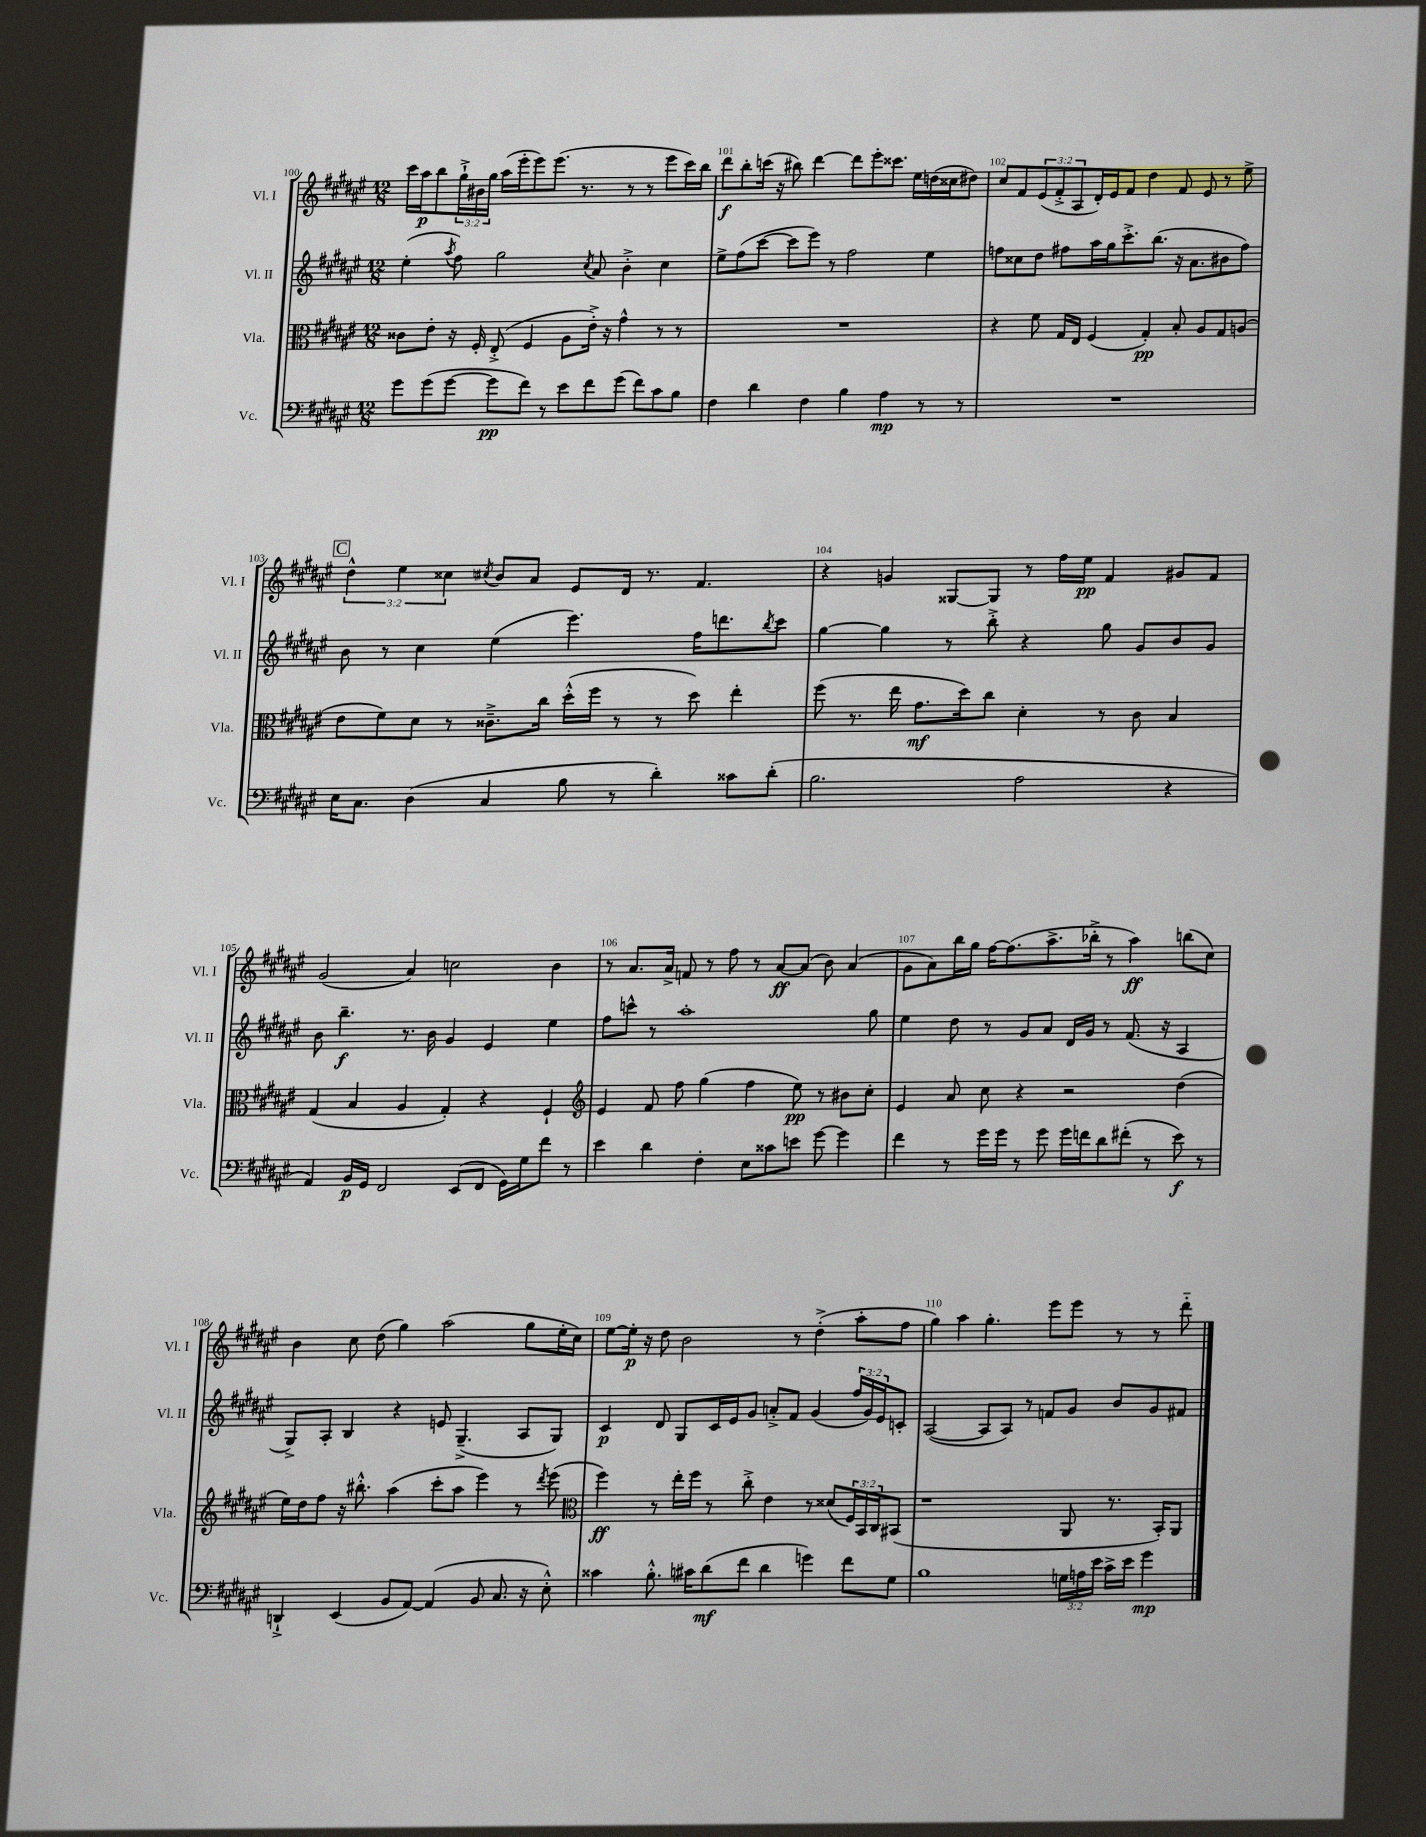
<<
\new StaffGroup <<
\new Staff = "s0" \with { instrumentName = "Vl. I" shortInstrumentName = "Vl. I" } {
    \clef treble \key fis \major \numericTimeSignature \time 12/8 \override Staff.TupletNumber.text = #tuplet-number::calc-fraction-text
    cis'''16 ais''16\p b''8 \tuplet 3/2 { gis''16-!-> bis'16 gis''16 } ais''16( eis'''16-. eis'''8) eis'''8.( r8. r8 r8 eis'''8 cis'''16) b''16 |
    dis'''8\f b''8-. c'''16( r16 bis''8) dis'''4~ dis'''8 eis'''8-. cisis'''8. eis''16 d''16( cisis''16 dis''8) |
    cis''8 fis'8 \tuplet 3/2 { eis'8( fis'8-.-> ais8 } dis'16-.) eis'16 fis'8 dis''4 fis'8 eis'8 r8 eis''8-> |
    \mark \markup { \box "C" } \tuplet 3/2 { dis''4-^ eis''4 cisis''4 } \acciaccatura { cis''8 } b'8 ais'8 eis'8 dis'16 r8. fis'4. |
    r4 g'4 gisis8~ gisis8 r8 fis''16 eis''16\pp fis'4 gis'8 fis'8 |
    gis'2( ais'4) c''2 b'4 |
    r8 ais'8. ais'16-> f'8 r8 fis''8 r8 ais'8~\ff ais'8( b'8) ais'4( |
    gis'8 ais'8) b''16 gis''16 fis''16~ fis''8.( ais''8.-> bes''16-.-> r8 ais''4\ff) b''8( cis''8) |
    b'4 cis''8 dis''8( gis''4) ais''2( gis''8 eis''16-. cis''16) |
    eis''8~ eis''16-.\p r16 dis''8 b'2 r8 dis''4-.->( ais''8-. fis''8 |
    gis''4) ais''4 gis''4.-. eis'''8 eis'''8 r8 r8 dis'''8-_ \bar "|." |
}
\new Staff = "s1" \with { instrumentName = "Vl. II" shortInstrumentName = "Vl. II" } {
    \clef treble \key fis \major \numericTimeSignature \time 12/8 \override Staff.TupletNumber.text = #tuplet-number::calc-fraction-text
    eis''4-.( \acciaccatura { ais''8 } fis''8) gis''2 \acciaccatura { cis''8 } ais'8 b'4-.-> cis''4 |
    eis''8-> fis''8( cis'''8~ cis'''8 eis'''8) r8 fis''2 eis''4 |
    f''8 cisis''8 dis''8 fis''8 ais''16 gis''16 cis'''8.-.-> b''8.( r16 ais'8. bis'8 fis''8) |
    \mark \markup { \box "C" } b'8 r8 cis''4 eis''4( eis'''4.) fis''16 d'''8. \acciaccatura { b''8 } cis'''8 |
    gis''4~ gis''4 r8 b''8-.-> r4 gis''8 gis'8 b'8 gis'8 |
    b'8 b''4.--\f r8. b'16 gis'4 eis'4 eis''4 |
    fis''8 c'''8-^ r8 ais''1-. gis''8 |
    eis''4 dis''8 r8 gis'8 ais'8 dis'16 gis'16 r8 fis'8.( r16 ais4 |
    gis8->) ais8-. b4 r4 e'8 gis4.--->( ais8 gis8) |
    cis'4\p dis'8 gis8 cis'16 eis'16 gis'8 a'8-.-> fis'8 gis'4( \tuplet 3/2 { fis''16 gis'16) eis'16 } c'8-. |
    ais2~( ais8 ais8) r8 f'8 gis'8 b'8 gis'8 fis'8 \bar "|." |
}
\new Staff = "s2" \with { instrumentName = "Vla." shortInstrumentName = "Vla." } {
    \clef alto \key fis \major \numericTimeSignature \time 12/8 \override Staff.TupletNumber.text = #tuplet-number::calc-fraction-text
    cisis'8 eis'8-. r16 fis16-. eis8-.->( fis4 ais8 eis'16-.->) r16 gis'4-^ r8 r8 |
    R1. |
    r4 fis'8 gis16 eis16 fis4( gis4-.\pp) b8-. ais8 gis8 a8( |
    \mark \markup { \box "C" } eis'8 fis'8) dis'8 r8 cisis'8.---> cis''16 dis''16-.-^( fis''16 r8 r8 dis''8) eis''4-. |
    fis''8( r8. eis''16 gis'8.\mf dis''16) cis''8 dis'4-. r8 cis'8 b4 |
    gis4( b4 ais4 gis4-.) r4 fis4-! |
    \clef treble eis'4 fis'8 fis''8 gis''4( fis''4 eis''8\pp) r8 bis'8 cis''8-. |
    eis'4 ais'8 cis''8 r4 r2 dis''4( |
    eis''16) dis''16 fis''8 r16 bis''8.-.-^ ais''4( cis'''8-. ais''8 eis'''4) r8 \acciaccatura { dis'''8 } eis'''8( |
    \clef alto fis''4\ff) r8 eis''16-. fis''16 r8 cis''8-.-> eis'4 r8 disis'8( \tuplet 3/2 { fis16) b,16 cis16 } bis,8( |
    r1 ais,8 r8. b,16-.) ais,8 \bar "|." |
}
\new Staff = "s3" \with { instrumentName = "Vc." shortInstrumentName = "Vc." } {
    \clef bass \key fis \major \numericTimeSignature \time 12/8 \override Staff.TupletNumber.text = #tuplet-number::calc-fraction-text
    gis'8 gis'8( gis'8~ gis'8\pp fis'8) r8 eis'8 fis'8 gis'8( fis'8) cis'8 b8 |
    fis4 dis'4 fis4 b4 ais4\mp r8 r8 |
    R1. |
    \mark \markup { \box "C" } eis16 cis8. dis4( cis4 b8 r8 dis'4-.) cisis'8 dis'8-.( |
    b2. ais2 r4 |
    ais,4) b,16\p gis,16 fis,2 eis,8( fis,8 gis,16) gis16 fis'8 r8 |
    eis'4 dis'4 fis4-. eis8 cisis'8 e'8 gis'8~ gis'4 |
    fis'4 r8 gis'16 gis'16 r8 gis'8 gis'16 f'16 dis'8 fis'8-.( r8 eis'8\f) r8 |
    d,4-!-> eis,4( b,8 ais,8~) ais,4( b,8 cis8. r16 eis8-.-^) |
    cisis'4 b8.-.-^ cis'16 dis'8\mf( fis'8 dis'4 g'4) fis'8 gis8 |
    b1 \tuplet 3/2 { g16 a16 eis'16 } cis'16-> eis'16 gis'4\mp \bar "|." |
}
>>
>>
\layout { \context { \Score currentBarNumber = #100 \override BarNumber.break-visibility = ##(#f #t #t) barNumberVisibility = #all-bar-numbers-visible } }
